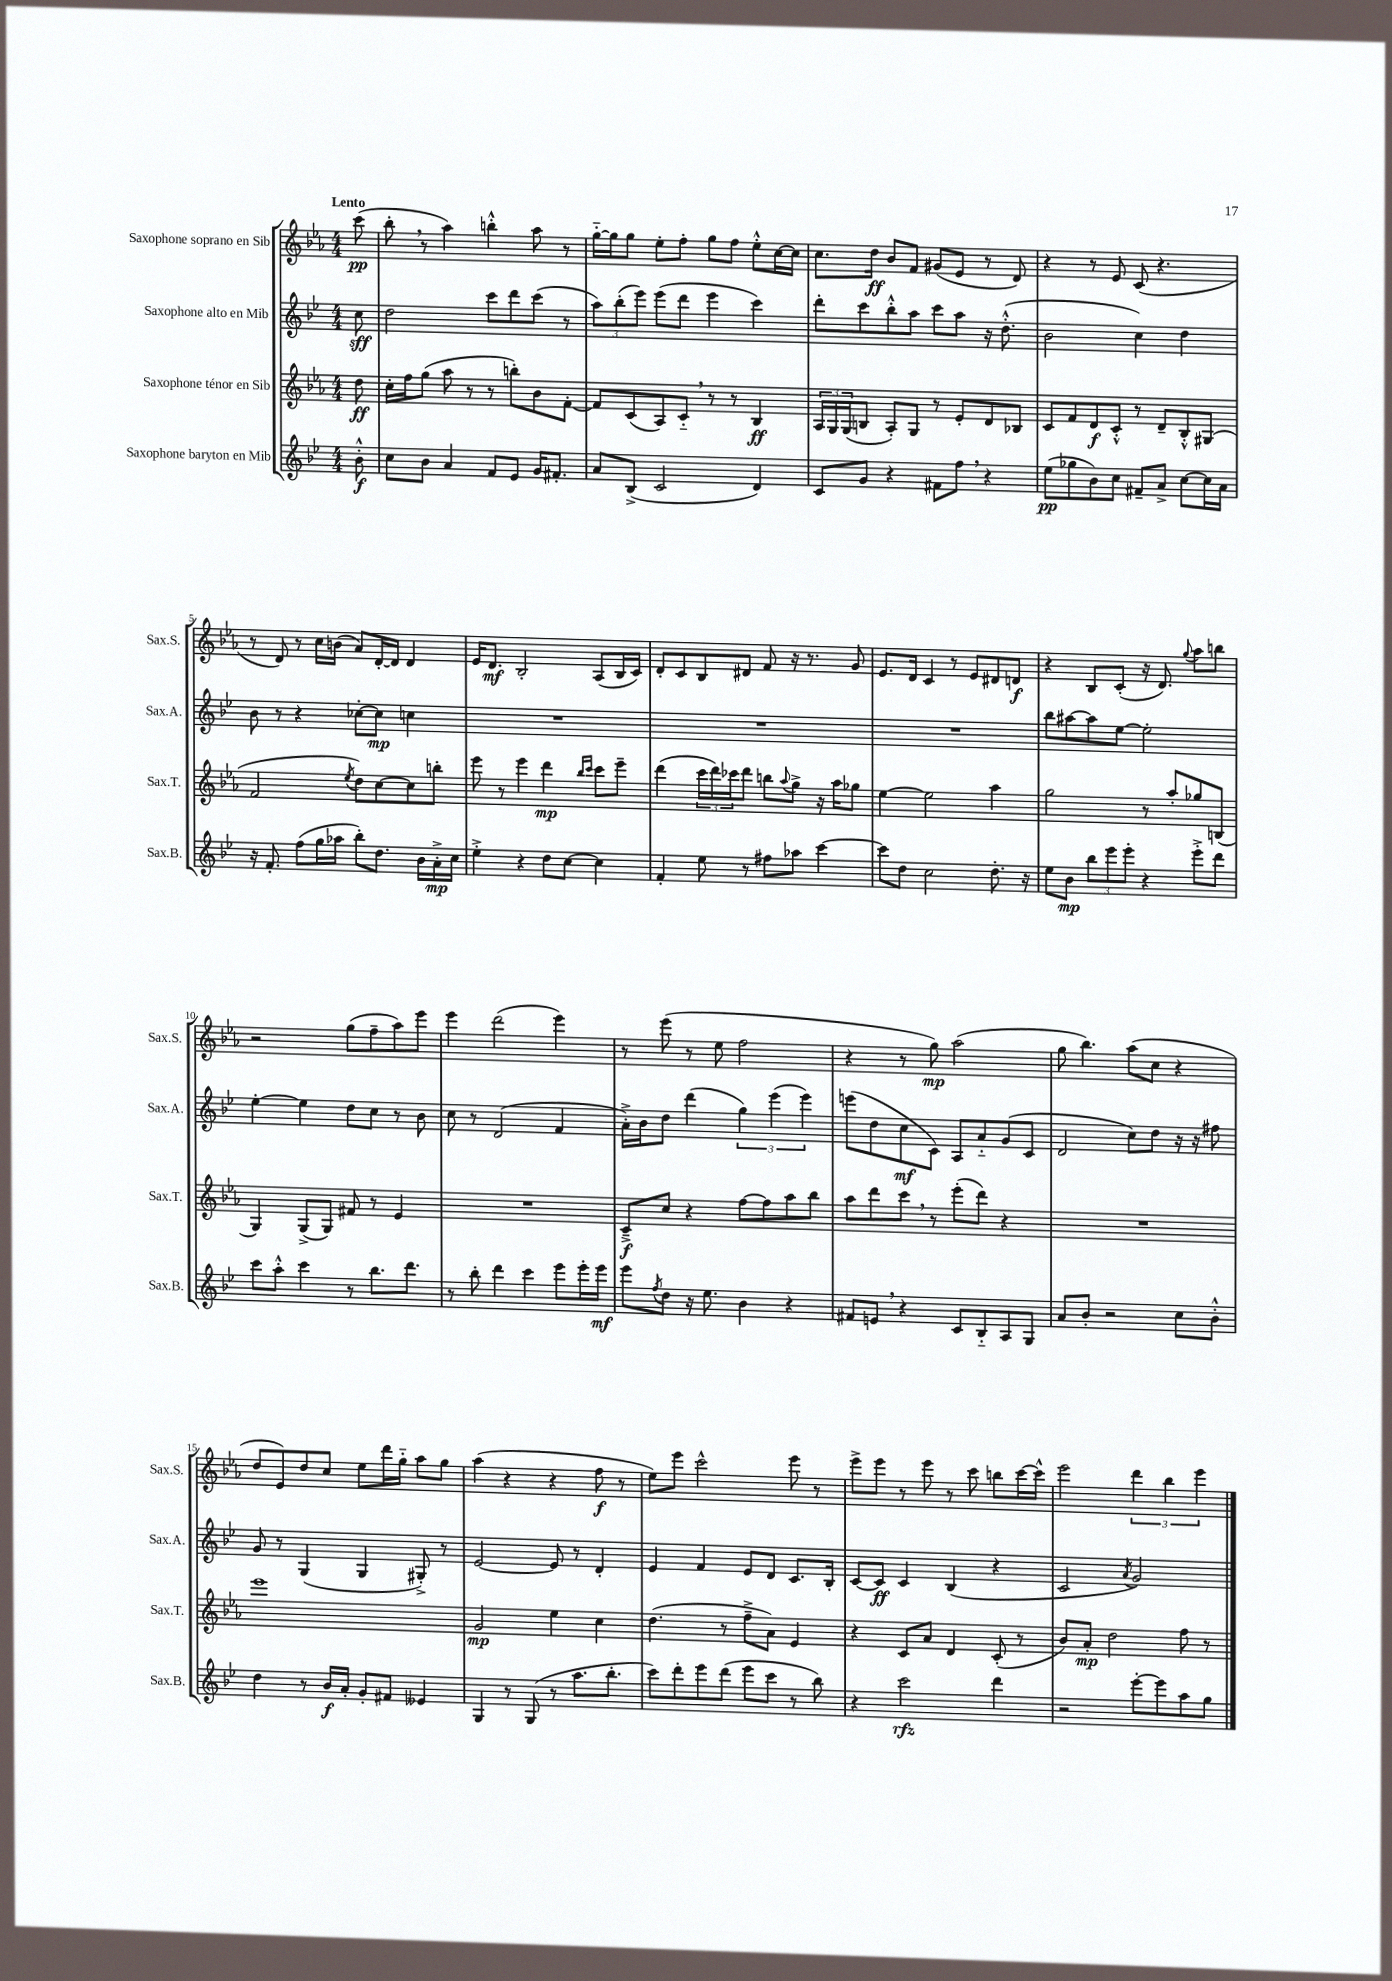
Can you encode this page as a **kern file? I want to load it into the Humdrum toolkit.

**kern	**kern	**kern	**kern
*staff4	*staff3	*staff2	*staff1
*clefG2	*clefG2	*clefG2	*clefG2
*k[b-e-]	*k[b-e-a-]	*k[b-e-]	*k[b-e-a-]
*M4/4	*M4/4	*M4/4	*M4/4
8b-'^^	8dd	8cc	(8ccc
=	=	=	=
8cc	16cc'	2dd	8bb-'
.	16ff	.	.
8b-	(8gg	.	8r
4a	8aa-	.	4aa-)
.	8r	.	.
8f	8r	8ccc	4bb'^^
8e-	8bb')	8ddd	.
16g	8b-	(8ccc	8aa-
8.f#'	.	.	.
.	[8f'	8r	8r
=	=	=	=
8a	8f]	12aa)	[16gg'~
.	.	.	16gg]
.	.	(12bb-'	.
(8B-^	(8c	.	8gg
.	.	12eee-)	.
2c	8A-)	(8eee-	8ee-'
.	8c'~	8ddd	8ff'
.	8r	4eee-	8gg
.	8r	.	8ff
4d)	4B-	4ccc)	8ee-'^^
.	.	.	[16cc
.	.	.	16cc]
=	=	=	=
8c	24A-	8ddd'	8.cc
.	24G	.	.
.	(24G	.	.
8g	8B	8ccc	.
.	.	.	16dd
4r	8A-')	8bb-'^^	8b-
.	8G	8aa	8f
8f#	8r	8ccc	(8g#
8ff	8e-'	8aa	8e-
4r	8d	16r	8r
.	.	(8.dd'^^	.
.	8B-	.	8d)
=	=	=	=
(8ee-	8c	2b-	4r
8gg-	8f	.	.
8b-)	8d	.	8r
8cc	8c'^^	.	8e-
8f#~	8r	4cc)	(8c
8a^	8d~	.	4.r
[8cc	8B-'^^	4dd	.
16cc]	(8G#	.	.
16a	.	.	.
=	=	=	=
16r	2f	8b-	8r
8.f'	.	.	.
.	.	8r	8d)
(8ff	.	4r	8r
16gg	.	.	16cc
16aa-	.	.	(16b
.	8qee-	.	.
8bb-')	8dd)	[8cc-'	8a-)
8.dd	[8cc	8cc-]	[16d'
.	.	.	16d]
.	8cc]	4cc	4d
16b-	.	.	.
16a'^	8bb'	.	.
16cc	.	.	.
=	=	=	=
4ee-'^	8eee-	1r	16e-
.	.	.	8.d
.	8r	.	.
4r	4eee-	.	2B-'
8dd	4ddd	.	.
[8cc	.	.	.
.	16qqbb-	.	.
.	16qqccc	.	.
4cc]	8ccc	.	(8A-
.	8eee-~	.	16B-
.	.	.	16c)
=	=	=	=
4f'	(4ddd	1r	8d'
.	.	.	8c
8ee-	24ccc	.	8B-
.	24ddd)	.	.
.	24ccc-	.	.
8r	8ddd	.	8d#
8ff#	8bb	.	8f
.	8qqaa-	.	.
8aa-	8gg^	.	16r
.	.	.	8.r
[4ccc	16r	.	.
.	16aa-	.	.
.	8gg-	.	8g
=	=	=	=
8ccc]	[4ee-	1r	8.e-
8dd	.	.	.
.	.	.	16d
2cc	2ee-]	.	4c
.	.	.	8r
.	.	.	8e-
8.dd'	4aa-	.	8d#
.	.	.	8d
16r	.	.	.
=	=	=	=
8ee-	2gg	8bb-	4r
8b-	.	[8aa#	.
12bb-	.	8aa#]	8B-
12eee-	.	.	.
.	.	[8ee-	(8c'
12eee-'	.	.	.
4r	8r	2ee-']	16r
.	.	.	8.d)
.	8aa-'	.	.
.	.	.	8qqgg
8eee-'^	8gg-	.	8aa-
8ddd	(8B	.	8bb
=	=	=	=
8ccc	4G)	[4ee-'	2r
8aa'^^	.	.	.
4ccc	(8G^	4ee-]	.
.	8G)	.	.
8r	8f#	8dd	(8gg
8.bb-	8r	8cc	8ff~
.	4e-	8r	8aa-)
8.ddd	.	.	.
.	.	8b-	8eee-
=	=	=	=
8r	1r	8cc	4eee-
8bb-'	.	8r	.
4ddd	.	(2d	(2ddd
4ccc	.	.	.
8eee-	.	4f	4eee-)
16eee-'	.	.	.
16eee-	.	.	.
=	=	=	=
8eee-	8c~^	16a'^)	8r
.	.	16b-	.
8qff	.	.	.
8dd	8cc	8dd	(8eee-
16r	4r	(4ddd	8r
8.ee-	.	.	.
.	.	.	8ee-
4b-	[8ff	6gg)	2ff
.	8ff]	.	.
.	.	(6eee-	.
4r	8aa-	.	.
.	.	6eee-)	.
.	8bb-	.	.
=	=	=	=
8f#	8aa-	(8eee	4r
8e	8ddd	8dd	.
4r	8ccc	8cc	8r
.	8r	8c)	8gg)
8c	(8eee-'	8A	(2aa-
8B-'~	8ddd)	8a'~	.
8A	4r	(8g	.
8G	.	8c	.
=	=	=	=
8a	1r	2d	8gg
8b-'	.	.	4.bb-)
2r	.	.	.
.	.	8cc)	(8aa-
.	.	8dd	8cc
8cc	.	16r	4r
.	.	16r	.
8b-'^^	.	8ff#	.
=	=	=	=
4dd	1eee-	8g	8dd
.	.	8r	8e-)
8r	.	(4G	8dd
16b-	.	.	8cc
16a'	.	.	.
8g'	.	4G	8ee-
8f#	.	.	16ddd
.	.	.	16gg'~
4e--	.	8G#'^)	8aa-
.	.	8r	8gg
=	=	=	=
4G	2g	[2e-	(4aa-
8r	.	.	4r
(8G	.	.	.
8r	4ee-	8e-]	4r
8.aa	.	8r	.
.	4cc	4d'	8ff
8.bb-'	.	.	.
.	.	.	8r
=	=	=	=
8ccc)	(4.dd	4e-	8ee-)
8ddd'	.	.	8eee-
8eee-	.	4f	2ccc^^
(8ddd	8r	.	.
8eee-	8ff~^	8e-	.
8ccc	8a-)	8d	.
8r	4e-	8.c	8eee-
8bb-)	.	.	8r
.	.	16B-'	.
=	=	=	=
4r	4r	[8c	8eee-^
.	.	8c]	8eee-
2ccc	8c	4c	8r
.	8a-	.	8eee-
.	4d	(4B-	8r
.	.	.	8ccc
4ddd	(8c'	4r	8bb
.	8r	.	[16ccc
.	.	.	16ccc^^]
=	=	=	=
2r	8b-)	2c	2eee-
.	8a-'	.	.
.	2dd	.	.
.	.	8qa	.
[8eee-'	.	2g)	6ddd
8eee-]	.	.	.
.	.	.	6bb-
8aa	8ff	.	.
.	.	.	6eee-
8gg	8r	.	.
==	==	==	==
*-	*-	*-	*-
